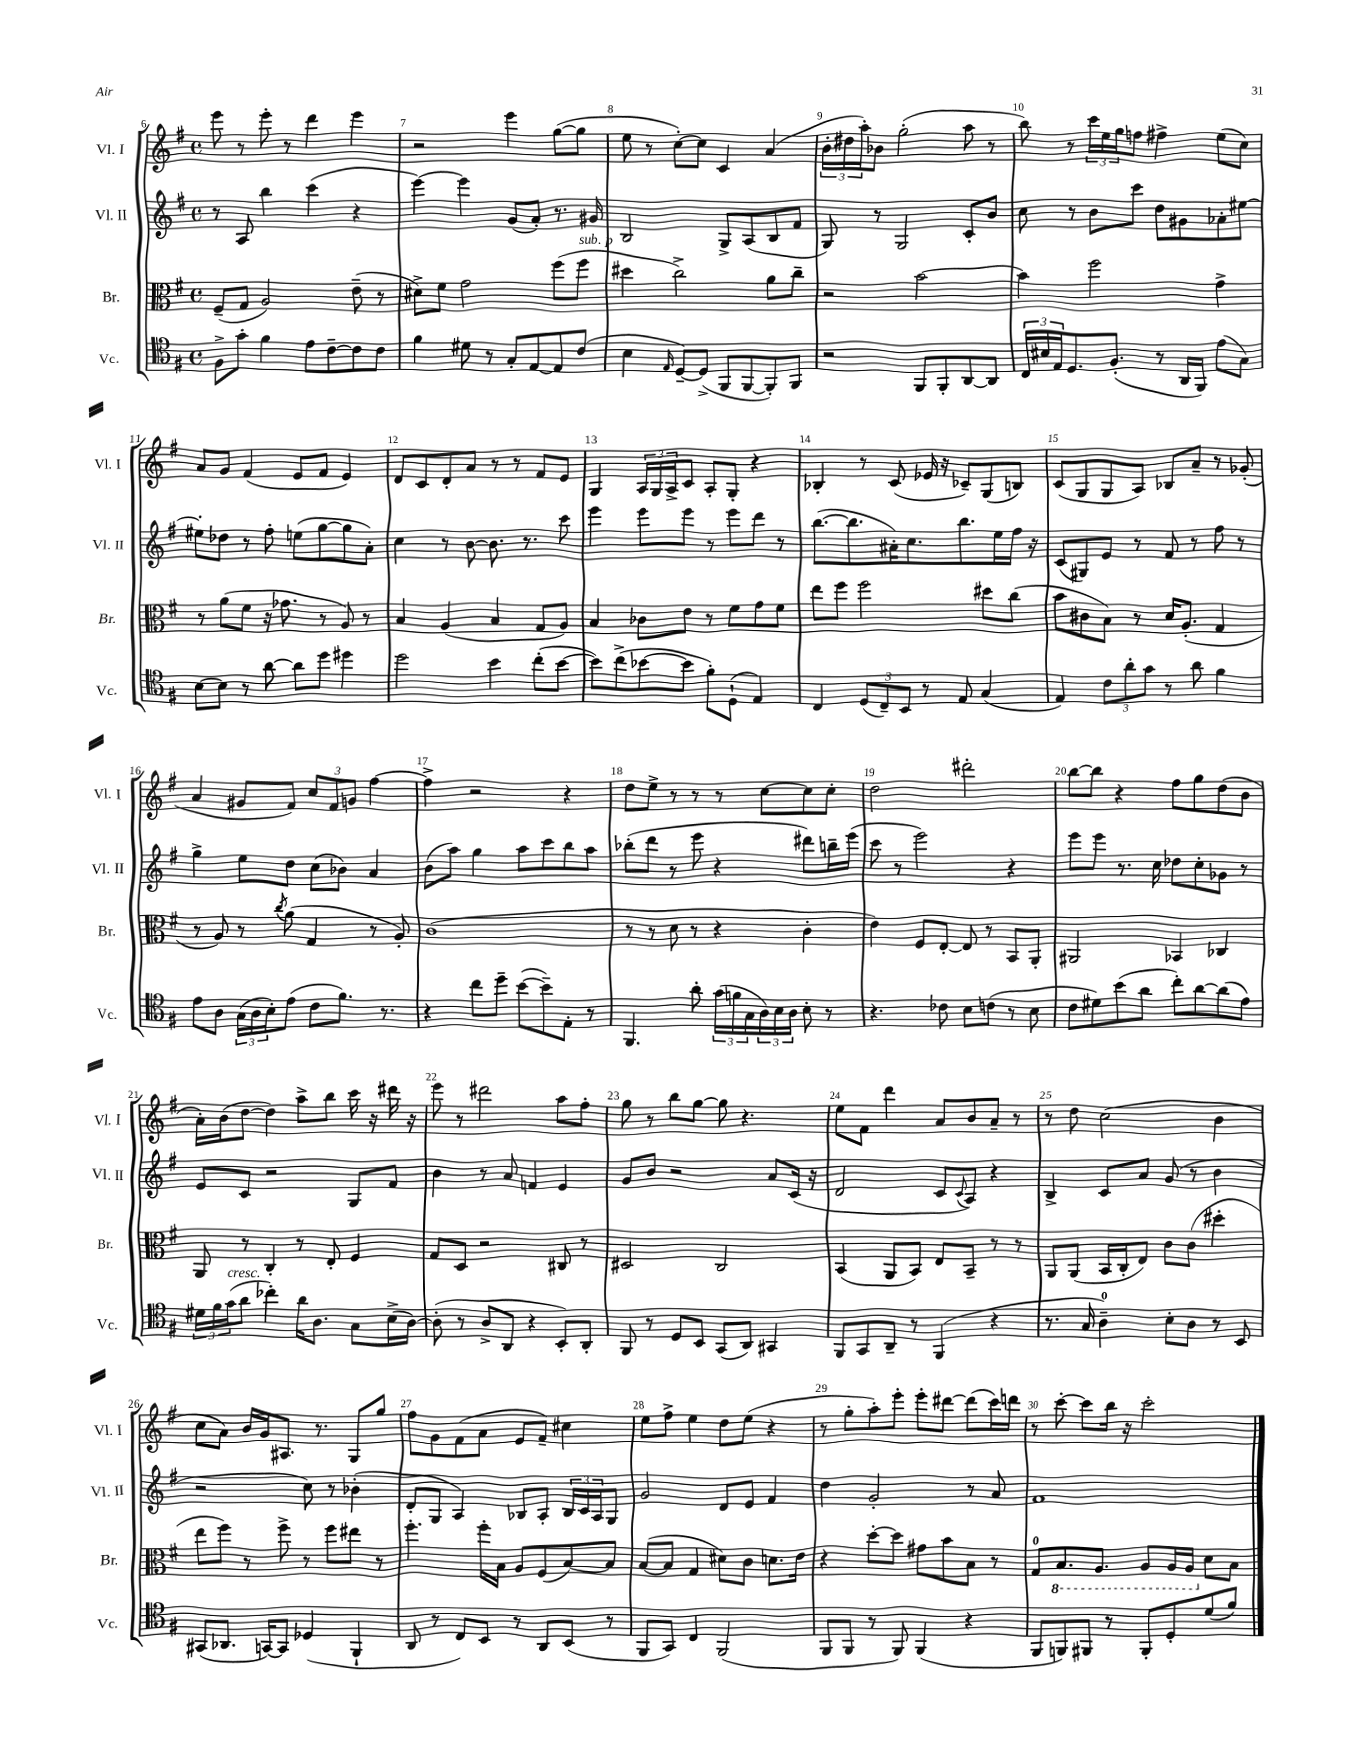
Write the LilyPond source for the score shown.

<<
\new StaffGroup <<
\new Staff = "s0" \with { instrumentName = "Vl. I" shortInstrumentName = "Vl. I" } {
    \clef treble \key g \major \defaultTimeSignature \time 4/4
    e'''8 r8 e'''8-. r8 d'''4 e'''4 |
    r2 e'''4 g''8~( g''8 |
    e''8 r8 c''8~-.) c''8 c'4 a'4( |
    \tuplet 3/2 { b'16-. dis''16 a''16-.) } bes'8 g''2-.( a''8 r8 |
    b''8) r8 \tuplet 3/2 { c'''16 e''16 g''16 } f''8 fis''4-> e''8( c''8) |
    a'8 g'8 fis'4( e'8 fis'8 e'4) |
    d'8 c'8 d'8-. a'8 r8 r8 fis'8 e'8 |
    g4 \tuplet 3/2 { a16 g16 a16-> } c'8 a8-. g8-. r4 |
    bes4-. r8 c'8( ees'16 r16 ces'8--) g8( b8) |
    c'8( g8 g8 a8) bes8 a'8-- r8 ges'8-.( |
    a'4 gis'8 fis'8) \tuplet 3/2 { c''8 fis'8 g'8 } fis''4~ |
    fis''4-> r2 r4 |
    d''8 e''8-> r8 r8 r8 c''8~ c''8 c''8-. |
    d''2 dis'''2-. |
    b''8~ b''8 r4 fis''8 g''8 d''8( b'8 |
    a'16-.) b'16( d''8~ d''4) a''8-> b''8 c'''16 r16 dis'''16 r16 |
    e'''8 r8 dis'''2 a''8 fis''8-. |
    g''8 r8 b''8 g''8~ g''8 r4. |
    e''8 fis'8 d'''4 a'8 b'8 a'8-- r8 |
    r8 d''8 c''2( b'4 |
    c''8 a'8) b'16 g'16 ais8. r8. g8 g''8 |
    fis''8 g'8 fis'8( a'8 e'8 fis'8--) cis''4 |
    e''8 fis''8-> e''4 d''8 e''8( r4 |
    r8 g''8-. a''8-.) e'''8-. e'''8-. dis'''8~ dis'''8( c'''16) d'''16 |
    r8 c'''8~-. c'''8 b''16 r16 c'''2-. \bar "|." |
}
\new Staff = "s1" \with { instrumentName = "Vl. II" shortInstrumentName = "Vl. II" } {
    \clef treble \key g \major \defaultTimeSignature \time 4/4
    r8 a8 b''4 c'''4( r4 |
    e'''4~) e'''4 g'8( a'8-.) r8. gis'16 |
    b2 g8-> a8( b8 fis'8 |
    g8) r8 g2 c'8-. b'8 |
    c''8 r8 b'8 c'''8 d''8 gis'8 aes'8-. eis''8~ |
    eis''8-. des''8 r8 fis''8-. e''8( g''8~ g''8 a'8-.) |
    c''4 r8 b'8~ b'8. r8. c'''8 |
    e'''4 e'''8 e'''8 r8 e'''8 d'''8 r8 |
    b''8.~( b''8. ais'16-.) c''8. b''8. e''16 fis''16 r16 |
    c'8( gis8) e'8 r8 fis'8 r8 fis''8 r8 |
    g''4-> e''8 d''8 c''8( bes'8) a'4 |
    b'8( a''8) g''4 a''8 c'''8 b''8 a''8 |
    bes''8-.( d'''8 r8 e'''8 r4 dis'''8) b''16-- e'''16( |
    c'''8 r8 e'''2) r4 |
    e'''8 e'''8 r8. c''16 des''8 c''8-. ges'8 r8 |
    e'8 c'8 r2 g8 fis'8 |
    b'4 r8 a'8 f'4 e'4 |
    g'8 b'8 r2 a'8 c'16( r16 |
    d'2 c'8 \appoggiatura { c'8 } a8) r4 |
    b4-> c'8 a'8 g'8( r8 b'4 |
    r2 c''8) r8 bes'4-.( |
    d'8-. g8 a4) bes8 a8-. \tuplet 3/2 { bes16 c'16 a16 } g8 |
    g'2 d'8 e'8 fis'4 |
    d''4 g'2-. r8 a'8 |
    fis'1 \bar "|." |
}
\new Staff = "s2" \with { instrumentName = "Br." shortInstrumentName = "Br." } {
    \clef alto \key g \major \defaultTimeSignature \time 4/4
    fis8--( g8 a2) e'8--( r8 |
    dis'8->) fis'8 g'2 fis''8( fis''8^\markup { \italic "sub. p" } |
    dis''4 c''2->) a'8 c''8-- |
    r2 b'2~ |
    b'4 fis''2 g'4-> |
    r8 a'8( fis'8 r16 ges'8. r8 a8) r8 |
    b4 a4( b4 g8 a8) |
    b4 ces'8 e'8 r8 fis'8 g'8 fis'8 |
    e''8 fis''8 fis''2 dis''8 c''8( |
    b'8 cis'8 b8) r8 d'16 a8.-.( g4 |
    r8 a8) r8 \acciaccatura { c''8 } a'8( g4 r8 a8-.) |
    c'1( |
    r8 r8 d'8 r8 r4 c'4-. |
    e'4) fis8 e8~-. e8 r8 b,8 a,8-. |
    ais,2 bes,4 ces4 |
    a,8 r8 c4-. r8 e8-. fis4 |
    g8 d8 r2 cis8 r8 |
    dis2 c2 |
    b,4( a,8 b,8) e8 b,8-- r8 r8 |
    a,8 a,8( b,16 c16-. e8) c'8 c'8( dis''4-. |
    e''8 fis''8) r8 fis''8-> r8 fis''8 eis''8 r8 |
    fis''4.-. fis''16-. b16 a8 fis8( b8~) b8 |
    b8~( b8 g4 dis'8) c'8 d'8. e'16 |
    r4 d''8~-. d''8 gis'8 b'8 b8 r8 |
    g8-0 \ottava #-1 b,8. a,8. a,8 a,16 a,16 \ottava #0 d'8 b8 \bar "|." |
}
\new Staff = "s3" \with { instrumentName = "Vc." shortInstrumentName = "Vc." } {
    \clef tenor \key g \major \defaultTimeSignature \time 4/4
    fis8-> g'8-. fis'4 e'8 c'8~-- c'8 c'8 |
    fis'4 dis'8 r8 g8-. e8~ e8 c'8( |
    b4 \grace { e16 } d8~--) d8->( fis,8 fis,8~ fis,8-.) fis,8 |
    r2 fis,8 fis,8-. a,8~ a,8 |
    \tuplet 3/2 { c16 bis16 e16 } d8. fis8.-.( r8 a,16 fis,16) e'8( g8) |
    b8~ b8 r8 a'8~ a'8 d''8 dis''4 |
    d''2 b'4 c''8-.( b'8~ |
    b'8) c''8->( bes'8~ bes'8 fis'8-.) d8-!( e4) |
    c4 \tuplet 3/2 { d8( c8--) b,8 } r8 e8 g4( |
    e4) \tuplet 3/2 { c'8 a'8-. g'8 } r8 a'8 fis'4 |
    e'8 a8 \tuplet 3/2 { g16( a16 b16-.) } e'8( c'8 fis'8.) r8. |
    r4 c''8 d''8-- b'8~( b'8--) e8-. r8 |
    fis,4. a'8-. \tuplet 3/2 { g'16( f'16 g16 } \tuplet 3/2 { a16) b16 a16 } b8-. r8 |
    r4. ces'8 b8 c'8( r8 b8 |
    c'8 dis'8) b'8( a'8 c''8-.) a'8~ a'8( e'8) |
    \tuplet 3/2 { dis'16 fis'16 g'16^\markup { \italic "cresc." }( } a'8 ces''4-.) a'16 a8. g8 b16->( a16~) |
    a8-.( r8 a8-> a,8 r4 b,8-.) a,8-. |
    fis,8 r8 d8 b,8 g,8( a,8) gis,4 |
    fis,8 g,8 a,8-- r8 fis,4( r4 |
    r8. g16 a4-0--) b8-. a8 r8 b,8 |
    gis,8( aes,8. g,16~) g,8 des4( fis,4-! |
    a,8 r8 c8) b,8 r8 a,8 b,8( r8 |
    fis,8 g,8) c4 fis,2( |
    fis,8 fis,8 r8 fis,8) fis,4( r4 |
    fis,8 f,8) fis,8 r8 fis,8-. d8-. d'8( fis'8) \bar "|." |
}
>>
>>
\layout { \context { \Score currentBarNumber = #6 \override BarNumber.break-visibility = ##(#f #t #t) barNumberVisibility = #all-bar-numbers-visible } }
